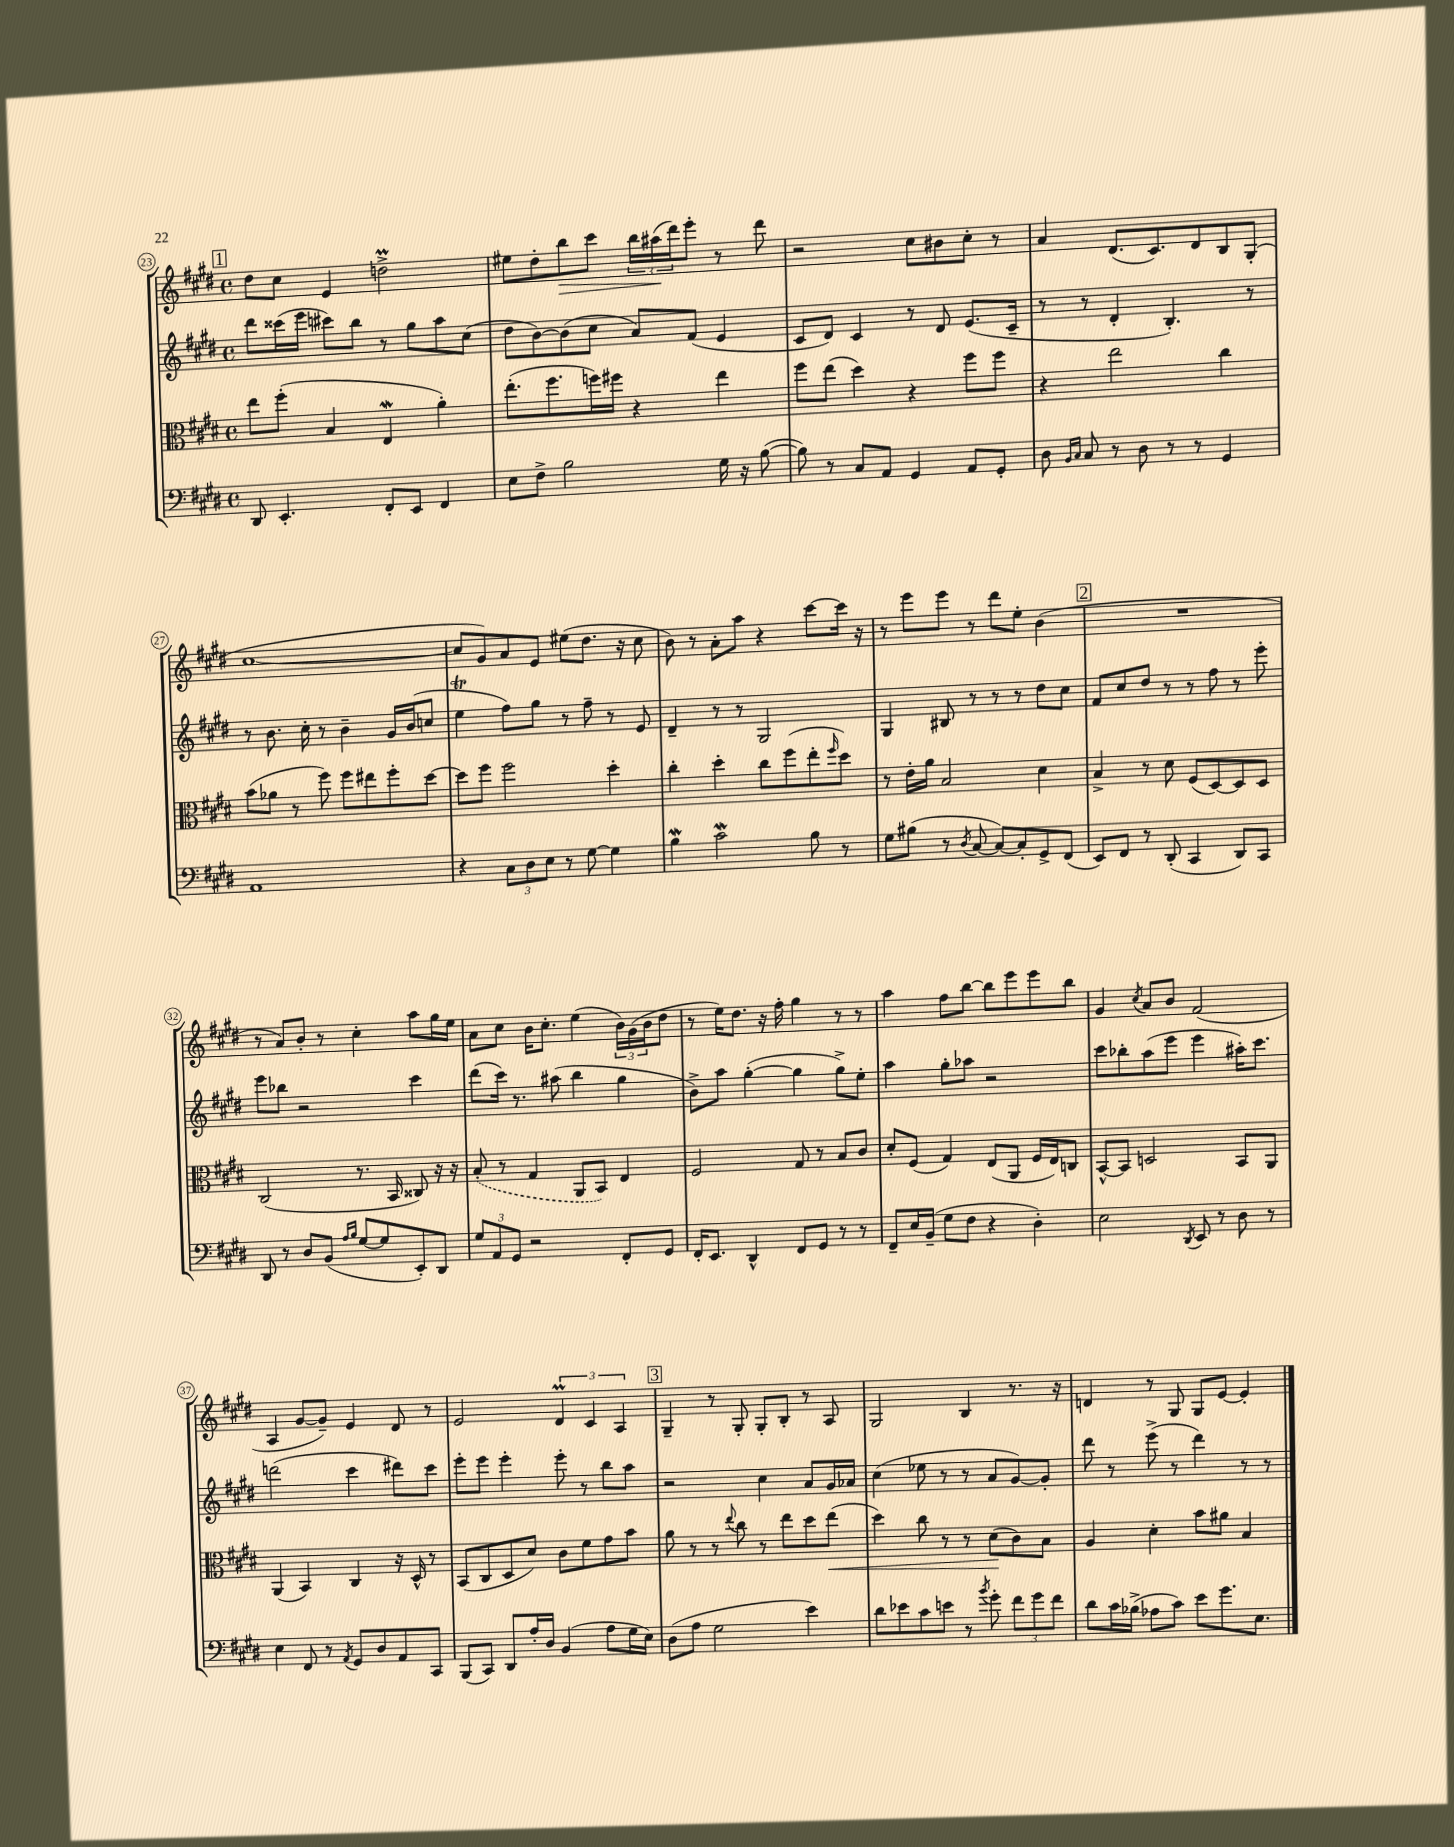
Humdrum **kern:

**kern	**kern	**kern	**kern
*staff4	*staff3	*staff2	*staff1
*clefF4	*clefC3	*clefG2	*clefG2
*k[f#c#g#d#]	*k[f#c#g#d#]	*k[f#c#g#d#]	*k[f#c#g#d#]
*M4/4	*M4/4	*M4/4	*M4/4
*met(c)	*met(c)	*met(c)	*met(c)
8DD#	8ee	8ddd#	8dd#
4.EE'	(8ff#'	(16ccc##	8cc#
.	.	16eee	.
.	4B	8ccc#)	4e
.	.	8bb	.
8FF#'	4E	8r	2dd^
8EE	.	8gg#	.
4FF#	4a')	8aa	.
.	.	(8cc#	.
=	=	=	=
8E	(8.ee'	8dd#	8ee#
8F#^	.	[8b)	8dd#'
.	8.ff#	.	.
2B	.	(8b]	8bb
.	16ff)	8cc#	8ccc#
.	16ff#	.	.
.	4r	8a)	24bb
.	.	.	(24aa#
.	.	.	24ddd#)
.	.	(8f#	8eee'
16G#	4ee	4e	8r
16r	.	.	.
([8B	.	.	8ddd#
=	=	=	=
8B])	8ff#	8c#	2r
8r	(8ee	8d#)	.
8C#	4dd#)	4c#	.
8AA	.	.	.
4GG#	4r	8r	8cc#
.	.	8d#	8b#
8AA	8ff#	(8.e	8cc#'
8GG#'	8ff#	.	8r
.	.	16c#~	.
=	=	=	=
8D#	4r	8r	4a
16qqBB	.	.	.
16qqC#	.	.	.
8C#	.	8r	.
8r	2ee	4d#'	(8.d#
8D#	.	.	.
.	.	.	8.c#)
8r	.	4.B')	.
8r	.	.	8d#
4GG#	4cc#	.	8B
.	.	8r	(8G#'
=	=	=	=
1AA	(8b	8r	[1cc#
.	8a-	8.b	.
.	8r	.	.
.	.	16cc#'	.
.	8ff#)	8r	.
.	8ff#	4b~	.
.	8ee#	.	.
.	8ff#'	16g#	.
.	.	(16b	.
.	[8dd#	8cc	.
=	=	=	=
4r	8dd#]	4ee	8cc#]
.	8ff#	.	8g#)
12C#	2ff#	8ff#)	8a
12D#	.	.	.
.	.	8gg#	8e
12E	.	.	.
8r	.	8r	(8ee#
[8G#	.	8ff#~	8.dd#
4G#]	4dd#'	8r	.
.	.	.	16r
.	.	8e	8cc#
=	=	=	=
4B	4cc#'	4d#~	8b)
.	.	.	8r
2c#	4dd#'	8r	8a'
.	.	8r	8aa
.	8cc#	2G#	4r
.	(8ff#	.	.
8B	8ee'	.	[8ccc#
.	16qqff#	.	.
8r	8dd#)	.	16ccc#]
.	.	.	16r
=	=	=	=
8G#	8r	4G#	8r
(8B#	16e'	.	8eee
.	16a	.	.
8r	2B	8B#	8eee
8qD#	.	.	.
[8C#	.	8r	8r
8C#_)	.	8r	8ddd#
8C#']	.	8r	8ee'
8GG#^	4d#	8dd#	(4b
(8FF#	.	8cc#	.
=	=	=	=
8EE)	4B^	8f#	1r
8FF#	.	8cc#	.
8r	8r	8dd#	.
(8DD#'	8d#	8r	.
4CC#	(8F#	8r	.
.	[8D#)	8ff#	.
8DD#)	8D#]	8r	.
8CC#	8D#	8eee'	.
=	=	=	=
8DD#	(2C#	8eee	8r
8r	.	8bb-	8a)
8D#	.	2r	8b'
(8BB	.	.	8r
16qqA	.	.	.
16qqB	.	.	.
[8G#	8.r	.	4cc#'
8G#]	.	.	.
.	16BB	.	.
8EE')	8C##)	4ccc#	8aa
8DD#	16r	.	16gg#
.	16r	.	16ee
=	=	=	=
12G#	(8B'	(8ddd#	8a
12AA	.	.	.
.	8r	16ccc#)	8cc#
12GG#	.	.	.
.	.	8.r	.
2r	4G#	.	16b
.	.	.	8.cc#'
.	.	(8aa#	.
.	8AA	4bb	(4ee
.	8BB)	.	.
8FF#'	4E	4gg#	24b)
.	.	.	(24g#
.	.	.	24b
8GG#	.	.	8dd#
=	=	=	=
16FF#'	2F#	8b^)	8r
8.EE	.	.	.
.	.	8aa	16ee)
.	.	.	8.dd#
4DD#^^	.	([4gg#'	.
.	.	.	16r
.	.	.	16ff#'
8FF#	8G#	4gg#]	4gg#
8GG#	8r	.	.
8r	8B	8gg#^)	8r
8r	8c#	8ee'	8r
=	=	=	=
8FF#~	8d#'	4aa	4aa
16E	(8F#	.	.
(16BB~	.	.	.
8G#	4G#)	8gg#'	8ff#
8F#	.	8aa-	[8bb
4r	(8E	2r	8bb]
.	8AA	.	8eee
4D#')	16F#	.	8eee
.	16E)	.	.
.	8C	.	8bb
=	=	=	=
2E	[8BB^^	8ccc#	4g#
.	8BB]	8bb-'	.
.	.	.	8qcc#
.	2D	(8aa	8a
.	.	8eee	8b
8qDD#	.	.	.
8EE	.	4eee	(2f#
8r	.	.	.
8D#	8BB	16aa#')	.
.	.	8.ccc#	.
8r	8AA	.	.
=	=	=	=
4E	(4AA	(2ddd	4A
8FF#	4BB)	.	[8g#
8r	.	.	8g#~])
8qAA	.	.	.
8GG#	4C#	4ccc#	4e
8D#	.	.	.
8AA	16r	8ddd#)	8d#
.	16D#^^	.	.
8CC#	8r	8ccc#	8r
=	=	=	=
(8BBB	(8BB	8eee'	2e
8CC#)	8C#	8eee	.
8DD#	8D#	4eee'	.
16A'	8d#)	.	.
16D#	.	.	.
(4BB	8c#	8eee'	6d#
.	8f#	8r	.
.	.	.	6c#
8A	8g#	8bb	.
.	.	.	6A
16G#	8b	8aa	.
16E)	.	.	.
=	=	=	=
(8D#	8a	2r	4G#~
8A	8r	.	.
2G#	8r	.	8r
.	8qqee	.	.
.	8cc#	.	8G#'
.	8r	4cc#	8G#'
.	8ee	.	8B'
4e)	8dd#	8a	8r
.	(8ee	16g#	8A
.	.	16a-	.
=	=	=	=
8d#	4dd#)	(4cc#	2G#
8e-	.	.	.
8c#	8cc#	8ee-	.
8e	8r	8r	.
8r	8r	8r	4B
8qb	.	.	.
8g#'	(8d#	8a	.
12f#	8c#)	[8g#)	8.r
12g#	.	.	.
.	8B	8g#']	.
12f#	.	.	.
.	.	.	16r
=	=	=	=
8d#	4A	8ddd#	4d
16c#	.	8r	.
(16B-^	.	.	.
8A-	4d#'	(8eee^	8r
8c#)	.	8r	8G#
8e	8b	4ddd#)	8G#
8.g#	8a#	.	[8e
.	4B	8r	4e']
8.E	.	.	.
.	.	8r	.
==	==	==	==
*-	*-	*-	*-
